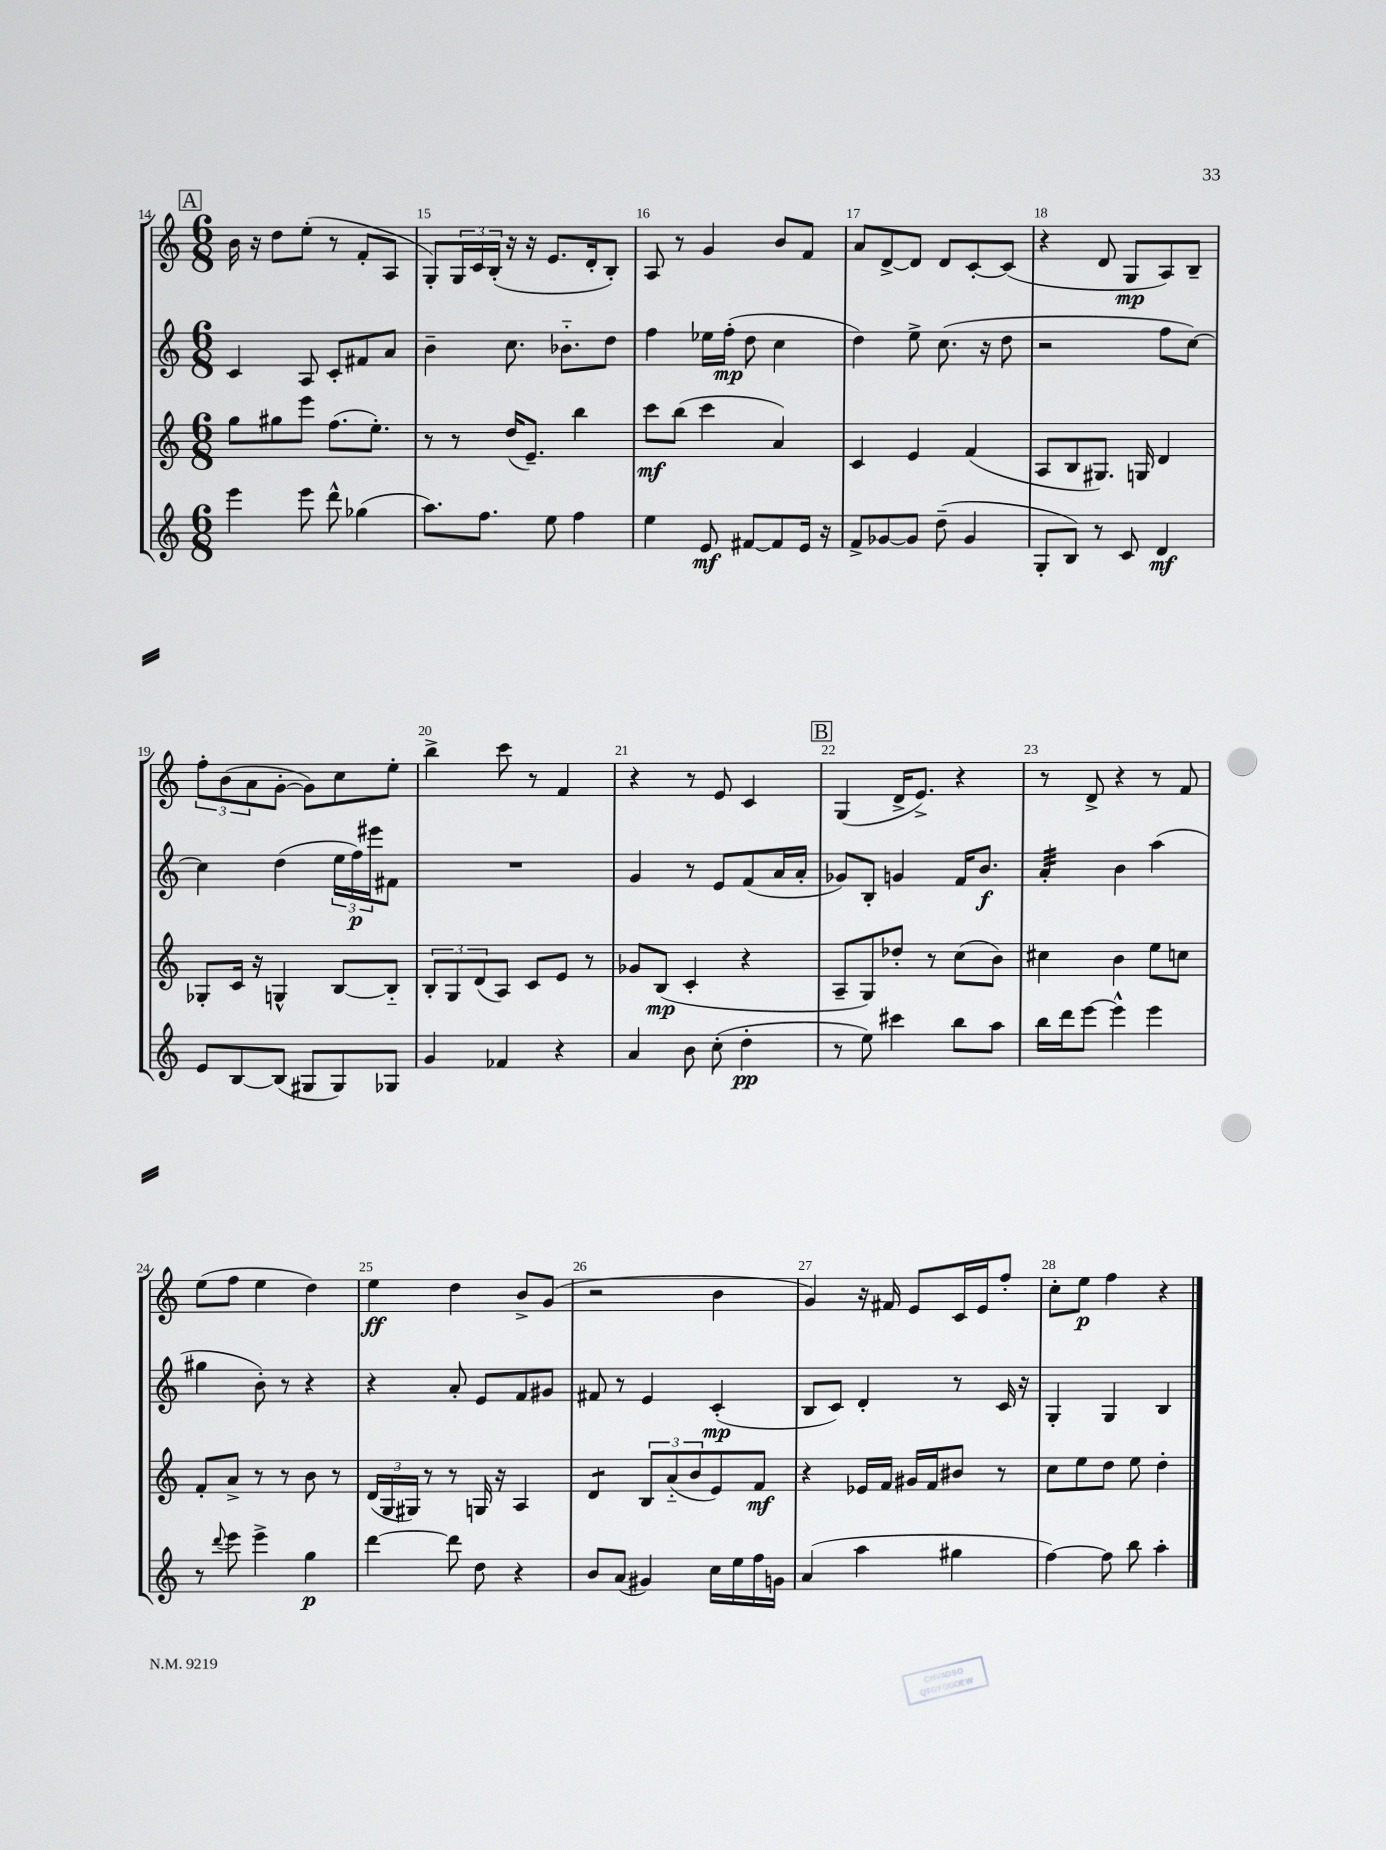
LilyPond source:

<<
\new StaffGroup <<
\new Staff = "s0" {
    \clef treble \key c \major \numericTimeSignature \time 6/8
    \mark \markup { \box "A" } b'16 r16 d''8 e''8-.( r8 f'8-. a8 |
    g8-.) \tuplet 3/2 { g16 c'16 b16-.( } r16 r16 e'8. d'16-. b8-.) |
    a8 r8 g'4 b'8 f'8 |
    a'8 d'8~-> d'8 d'8 c'8~-. c'8( |
    r4 d'8 g8\mp a8) b8-- |
    \tuplet 3/2 { f''8-. b'8( a'8 } g'8~-. g'8) c''8 e''8-. |
    b''4-> c'''8 r8 f'4 |
    r4 r8 e'8 c'4 |
    \mark \markup { \box "B" } g4( d'16-> e'8.->) r4 |
    r8 d'8-> r4 r8 f'8 |
    e''8( f''8 e''4 d''4) |
    e''4\ff d''4 b'8-> g'8( |
    r2 b'4 |
    g'4) r16 fis'16 e'8 c'16 e'16 f''8-. |
    c''8-. e''8\p f''4 r4 \bar "|." |
}
\new Staff = "s1" {
    \clef treble \key c \major \numericTimeSignature \time 6/8
    \mark \markup { \box "A" } c'4 a8 c'8-. fis'8 a'8 |
    b'4-- c''8. bes'8.-_ d''8 |
    f''4 ees''16 f''16-.\mp( d''8 c''4 |
    d''4) e''8-> c''8.( r16 d''8 |
    r2 f''8 c''8~) |
    c''4 d''4( \tuplet 3/2 { e''16 f''16\p) eis'''16 } fis'8 |
    R2. |
    g'4 r8 e'8 f'8( a'16 a'16-. |
    \mark \markup { \box "B" } ges'8) b8-. g'4 f'16 b'8.\f |
    a'4:32-. b'4 a''4( |
    gis''4 b'8-.) r8 r4 |
    r4 a'8-. e'8 f'8 gis'8 |
    fis'8 r8 e'4 c'4-.\mp( |
    b8 c'8) d'4-. r8 c'16 r16 |
    g4-. g4 b4 \bar "|." |
}
\new Staff = "s2" {
    \clef treble \key c \major \numericTimeSignature \time 6/8
    \mark \markup { \box "A" } g''8 gis''8 e'''8 f''8.( e''8.-.) |
    r8 r8 d''16( e'8.--) b''4 |
    c'''8\mf b''8( c'''4 a'4) |
    c'4 e'4 f'4( |
    a8 b8 gis8.) g16 d'4 |
    ges8-. c'16 r16 g4-^ b8~ b8-_ |
    \tuplet 3/2 { b8-. g8 d'8( } a8) c'8 e'8 r8 |
    ges'8 b8\mp( c'4-. r4 |
    \mark \markup { \box "B" } a8-- g8) des''8-. r8 c''8( b'8) |
    cis''4 b'4 e''8 c''8 |
    f'8-. a'8-> r8 r8 b'8 r8 |
    \tuplet 3/2 { d'16( g16 gis16) } r8 r8 g16 r16 a4 |
    d'4:8 \tuplet 3/2 { b8 a'8-_( b'8 } e'8) f'8\mf |
    r4 ees'16 f'16 gis'16 f'16 bis'8 r8 |
    c''8 e''8 d''8 e''8 d''4-. \bar "|." |
}
\new Staff = "s3" {
    \clef treble \key c \major \numericTimeSignature \time 6/8
    \mark \markup { \box "A" } e'''4 e'''8 d'''8-^ ges''4( |
    a''8.) f''8. e''8 f''4 |
    e''4 e'8\mf fis'8~ fis'8 e'16 r16 |
    f'8-> ges'8~ ges'8 d''8--( ges'4 |
    g8-. b8) r8 c'8 d'4\mf |
    e'8 b8~ b8( gis8 gis8) ges8 |
    g'4 fes'4 r4 |
    a'4 b'8 c''8-.( d''4-.\pp |
    \mark \markup { \box "B" } r8 e''8) cis'''4 b''8 a''8 |
    b''16 d'''16 e'''8~ e'''4-^ e'''4 |
    r8 \appoggiatura { d'''8 } e'''8 e'''4-> g''4\p |
    d'''4~ d'''8 d''8 r4 |
    b'8 a'8( gis'4) c''16 e''16 f''16 g'16 |
    a'4( a''4 gis''4 |
    f''4~) f''8 b''8 a''4-. \bar "|." |
}
>>
>>
\layout { \context { \Score currentBarNumber = #14 \override BarNumber.break-visibility = ##(#f #t #t) barNumberVisibility = #all-bar-numbers-visible } }
